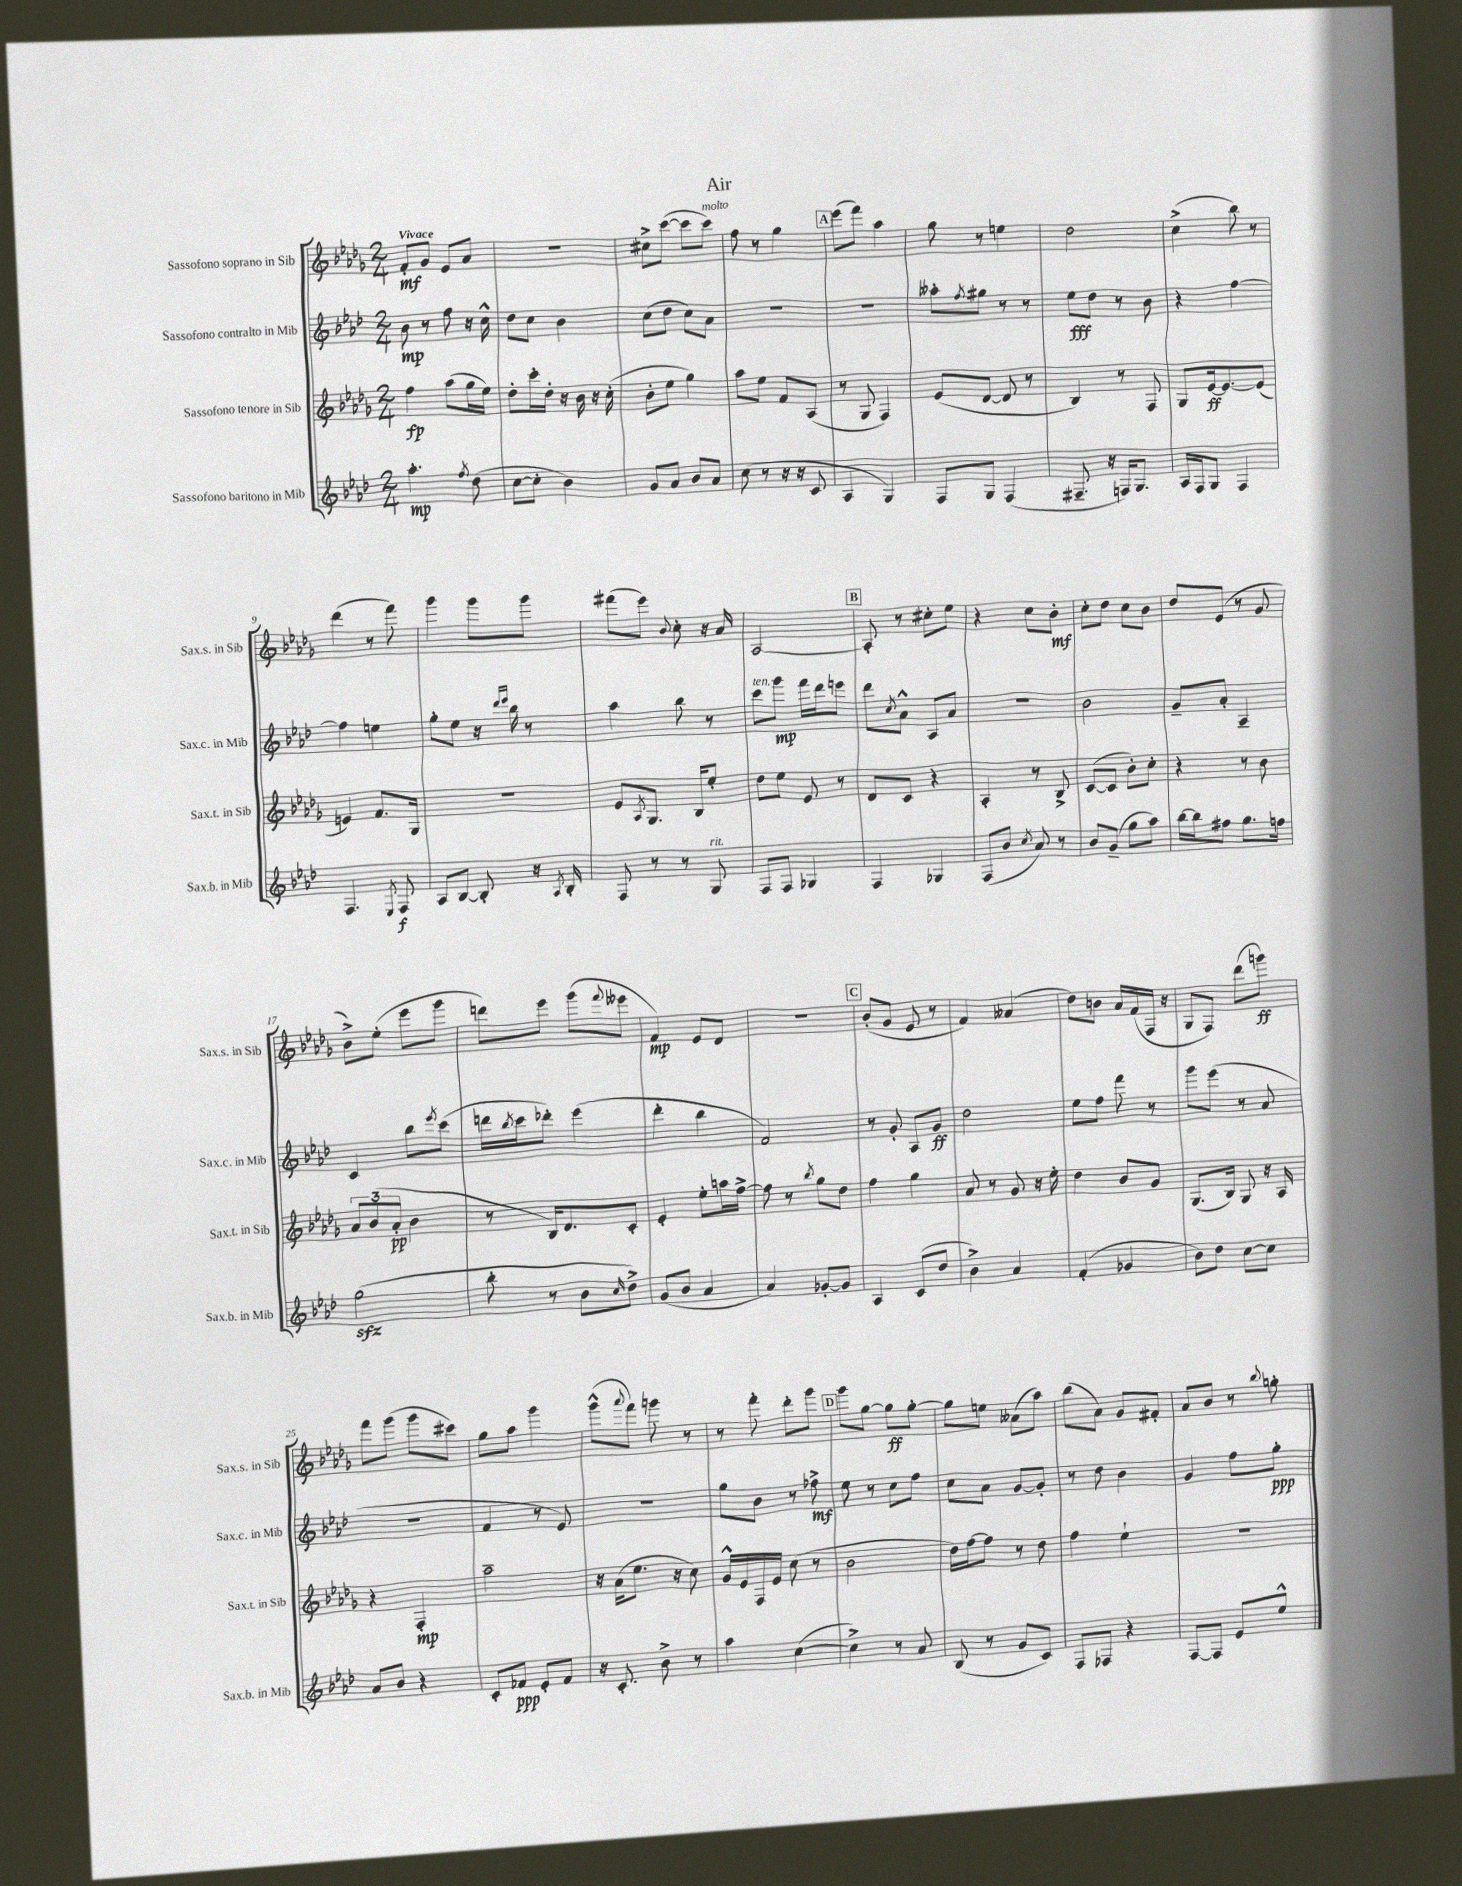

**kern	**kern	**kern	**kern
*staff4	*staff3	*staff2	*staff1
*clefG2	*clefG2	*clefG2	*clefG2
*k[b-e-a-d-]	*k[b-e-a-d-g-]	*k[b-e-a-d-]	*k[b-e-a-d-g-]
*M2/4	*M2/4	*M2/4	*M2/4
4.aa-'	4ff	8b-	8f'
.	.	8r	8g-
.	(8aa-	8ff	8e-
8qff	.	.	.
(8dd-	16gg-	16r	8a-
.	16ee-)	16cc^^	.
=	=	=	=
[8cc	8dd-'	8dd-	2r
8cc']	16ccc'	8cc	.
.	16dd-'	.	.
4b-)	16r	4b-	.
.	16b-	.	.
.	16r	.	.
.	(16cc'	.	.
=	=	=	=
8g	8b-'	(8cc	8cc#^
8a-	8ee-	8dd-	([8ccc
8b-	4gg-)	8cc)	8ccc]
8a-	.	8a-	8ccc)
=	=	=	=
(8cc	8aa-	2r	8ff
8r	8ee-	.	8r
16r	8f	.	4gg-
16r	.	.	.
8c	(8A-	.	.
=	=	=	=
4A-	8r	2r	(8eee-
.	8G-	.	8fff)
4G)	4F)	.	4aa-
=	=	=	=
8F	(8e-	8aa--'	8gg-
.	.	8qff	.
8G	[8d-	8gg#	8r
(4F	8d-]	8r	4ee
.	8r	8r	.
=	=	=	=
8.F#~	4B-)	8ee-	2dd-
.	.	8dd-	.
16r	.	.	.
16F)	8r	8r	.
8.G	.	.	.
.	8F	8b-	.
=	=	=	=
16A-	8G-	4r	(4cc^
16F	.	.	.
8G	[16e-	.	.
.	8.e-_	.	.
4F	.	[4ff	8bb-)
.	(8e-]	.	8r
=	=	=	=
4.F	4e)	4ff]	(4ddd-
.	8.f	4ee	8r
8qE-	.	.	.
8F	.	.	8fff)
.	16G-	.	.
=	=	=	=
8A-	2r	8gg'	4ggg-
[8B-	.	8ee-	.
8B-']	.	16r	8ggg-
.	.	16qqddd-	.
.	.	16qqeee-	.
.	.	16bb-	.
16r	.	8r	8ggg-
8qA-	.	.	.
16B-'	.	.	.
=	=	=	=
8F	8e-	4aa-	(8fff#
.	8qA-	.	.
8r	8.G-	.	8eee-)
.	.	.	8qqb-
8r	.	8bb-	8cc'
.	16B-	.	.
8G	8ee-'	8r	16r
.	.	.	16a-
=	=	=	=
8F	8dd-	8ccc	[2A-
8F	8ee-	8ggg	.
4G-	8e-	16fff	.
.	.	16ddd-	.
.	8r	8eee	.
=	=	=	=
4F	8d-	8ddd-	8A-']
.	.	8qcc	.
.	8c	8a-^^	8r
4G-	4r	8A-	8cc#'
.	.	8a-	8ee-
=	=	=	=
(8F	4A-'	2r	4r
8b-	.	.	.
8qcc	.	.	.
8a-)	8r	.	8cc
8r	8B-^	.	8b-'
=	=	=	=
8b-	([8c	2b-	8cc'
(8g~	8c]	.	8dd-
8gg	8b-')	.	8cc
8aa-)	8cc'	.	8b-
=	=	=	=
[16bb-	4r	8g~	8dd-
16bb-]	.	.	.
8ff#	.	8a-'	(8e-
8.gg	8r	4A-~	8r
.	8b-	.	8g-
16ff	.	.	.
=	=	=	=
(2gg	12a-	4c	8b-^)
.	(12b-	.	.
.	.	.	(8ee-'
.	12a-'	.	.
.	4b-	8bb-	8eee-
.	.	8qeee-	.
.	.	(8ccc	8ggg-
=	=	=	=
8bb-'	8r	16ddd	8ddd)
.	.	8qbb-	.
.	.	16ccc	.
8r	16B-)	8ddd-')	8eee-
.	8.d-	.	.
8b-	.	(4eee-	(8ggg-
16qqcc	.	.	8qqfff
8dd-^)	8c'	.	8eee--
=	=	=	=
(8g	4e-'	4ddd-'	4f)
8b-	.	.	.
4a-	8ee-'	4bb-	8e-
.	16aa	.	8d-
.	[16ff^	.	.
=	=	=	=
4a-)	8ff]	2f)	2r
.	8r	.	.
.	8qbb-	.	.
[8g-'	8gg-	.	.
8g-]	8dd-	.	.
=	=	=	=
4A-	4ff	8r	(8b-'
.	.	8g'	8g-
(8c	4gg-	8A-	8e-
8dd-	.	8g	8r
=	=	=	=
4b-^)	8a-	2dd-	4f)
.	8r	.	.
4a-	8g-	.	(4a--
.	16r	.	.
.	16ee-'	.	.
=	=	=	=
(4f'	4dd-	8ee-	8dd-)
.	.	8ff	8b
4g-	8b-	8fff	16a-
.	.	.	(16f
.	8g-	8r	16F
.	.	.	16r
=	=	=	=
8b-)	(8.G-	8ggg	8G-
8dd-	.	(8eee-	8F)
.	16B-)	.	.
[8cc	8G-	8r	(8ddd-
8cc]	16r	8a-	8ggg)
.	16A-	.	.
=	=	=	=
8a-	4r	2r	8fff
8b-	.	.	(8ggg-
4r	4F'	.	8ggg-
.	.	.	8ccc#)
=	=	=	=
8c'	2aa-~	4f	8gg-
8f-	.	.	8aa-
8e-'	.	8r	4ggg-
8f-	.	8e-)	.
=	=	=	=
16r	16r	2r	(8ggg-^^
8.c'	(16a-	.	.
.	.	.	8qqaaa-
.	8.ee-	.	8fff)
8b-^	.	.	8ggg
.	16r	.	.
8r	8cc)	.	8r
=	=	=	=
4aa-	16g-^^	8gg	8r
.	16e-	.	.
.	16F	8b-	8fff'
.	16e-	.	.
([4cc	(8cc	8r	8ddd-'
.	8r	8ff-^	8ggg-
=	=	=	=
4cc^])	2b-	8ee-	8ggg-
.	.	8r	[8gg-
8r	.	8cc	8gg-]
8a-	.	8ff	[8gg-'
=	=	=	=
(8B-	16dd-)	8cc	8gg-]
.	[16ff	.	.
8r	8ff]	8a-	8ee
8g	8r	[8g	(8a--
8c)	8dd-	8g']	8aa-)
=	=	=	=
8F	4ff	8r	(8bb-
8F-	.	8dd-	8a-)
4r	4ee-`	4b-	8g-
.	.	.	8f#'
=	=	=	=
[8F	2r	4g	8a-
8F]	.	.	8b-
8e-	.	8ff	8r
.	.	.	8qqbb-
8ee-^^	.	8gg'	8gg'
==	==	==	==
*-	*-	*-	*-
